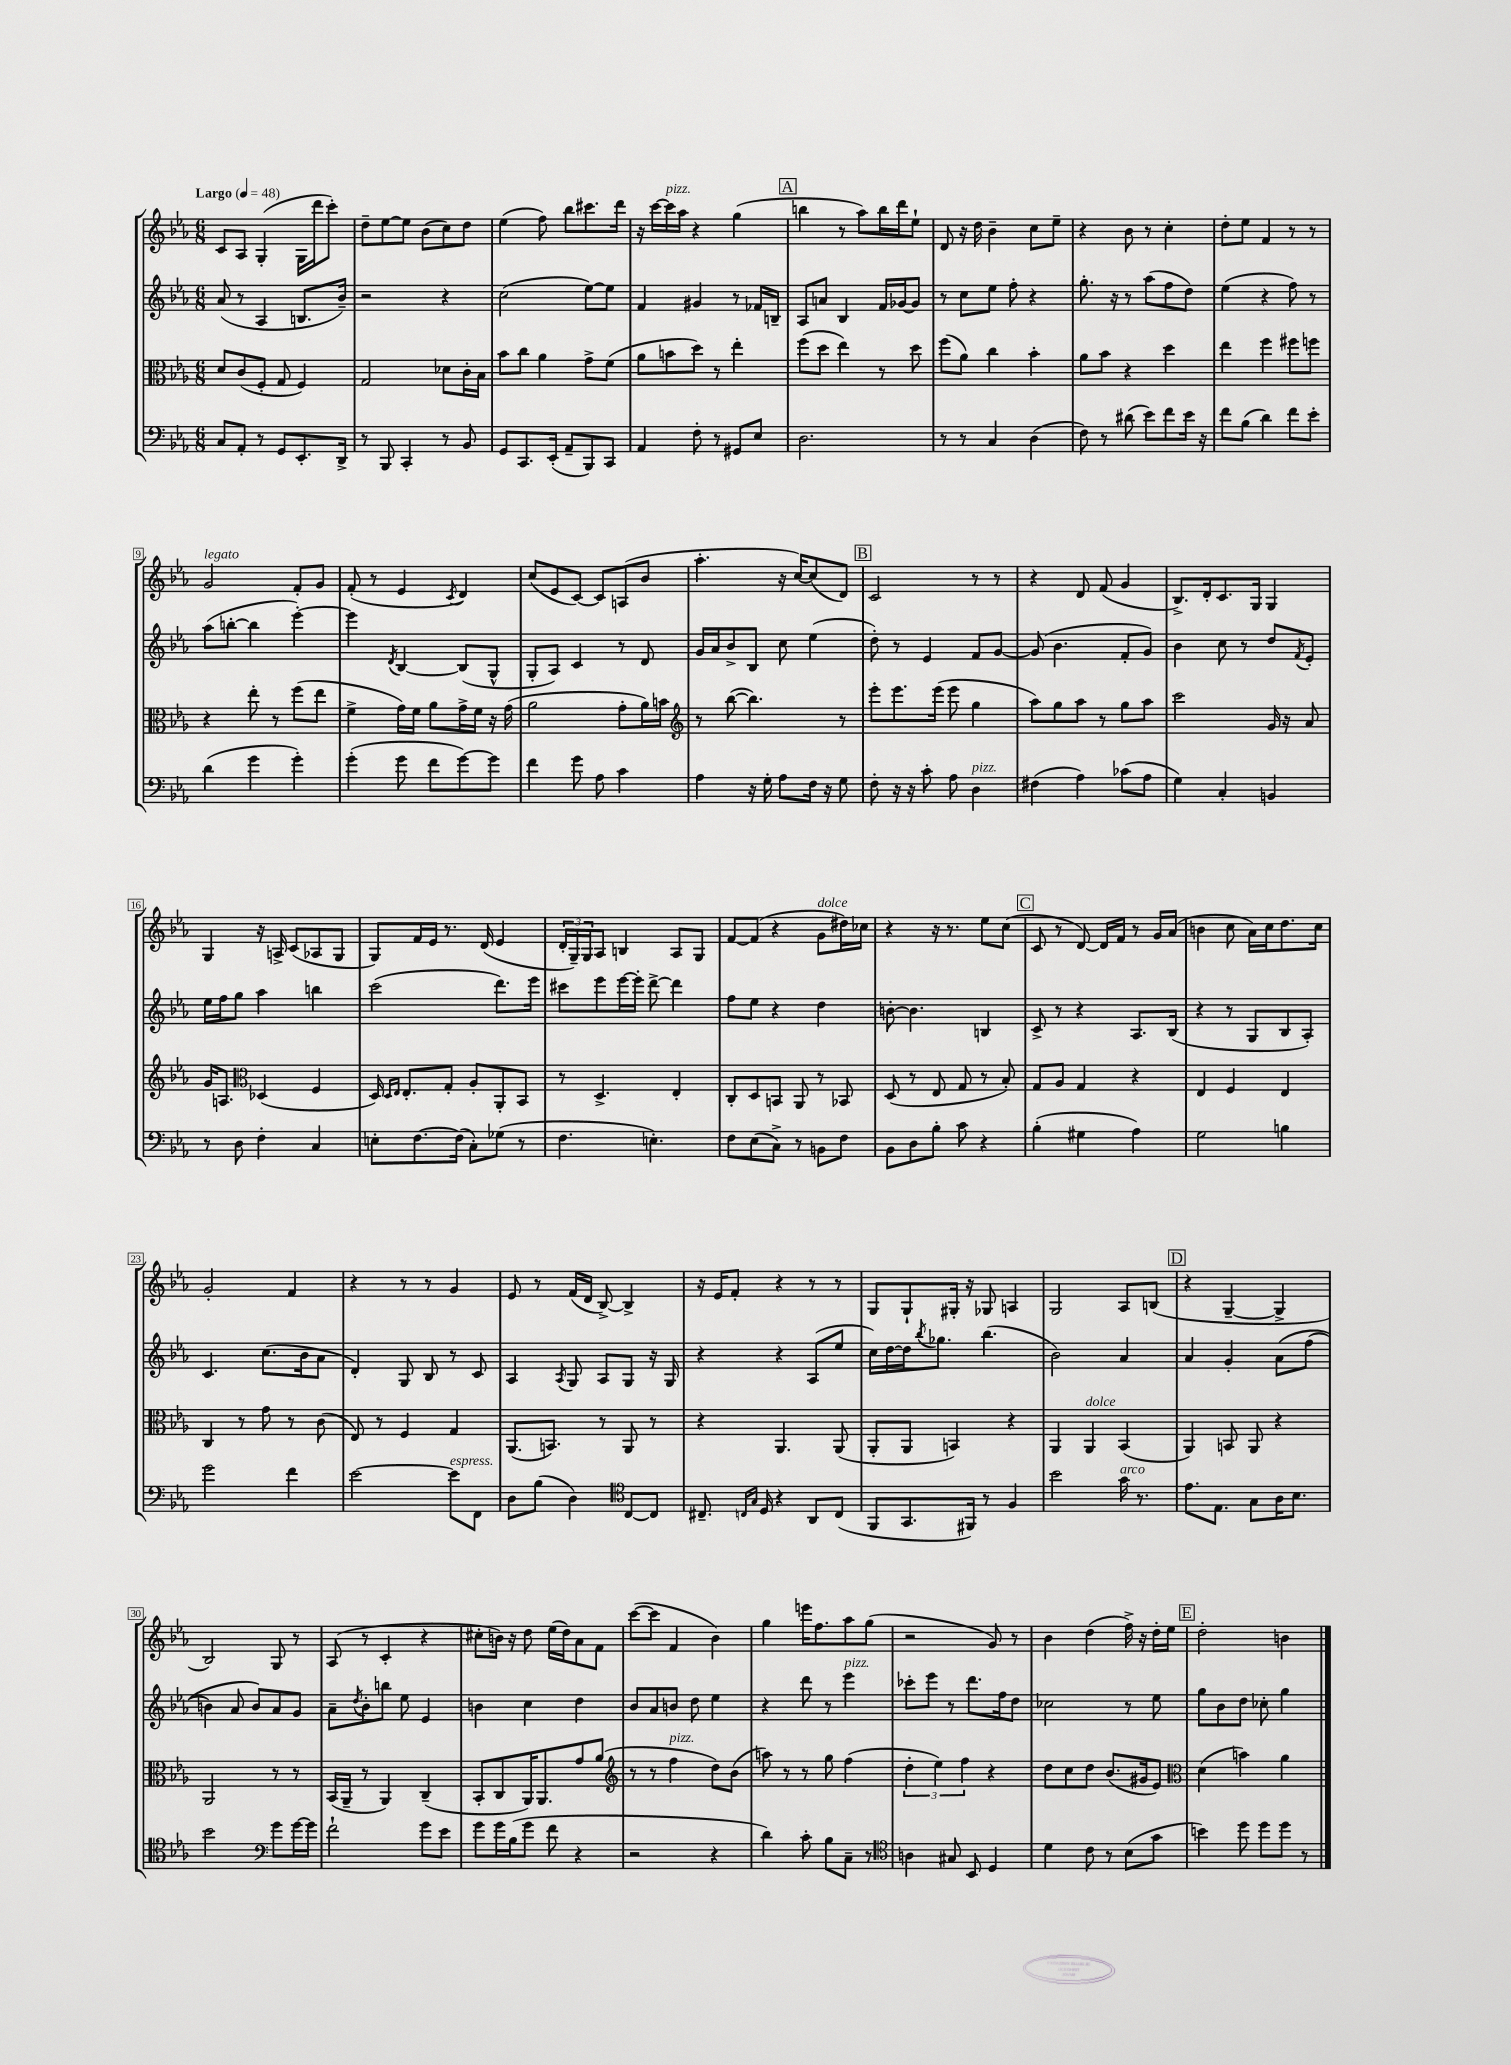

**kern	**kern	**kern	**kern
*staff4	*staff3	*staff2	*staff1
*clefF4	*clefC3	*clefG2	*clefG2
*k[b-e-a-]	*k[b-e-a-]	*k[b-e-a-]	*k[b-e-a-]
*M6/8	*M6/8	*M6/8	*M6/8
*MM48	*MM48	*MM48	*MM48
8C	8d	(8a-	8c
8AA-'	(8c	8r	8A-
8r	8F'	4A-	(4G'
8GG	8G	.	.
8.EE-'	4F)	8.B	16G
.	.	.	16ddd
.	.	.	8ccc')
16DD^	.	16b-~)	.
=	=	=	=
8r	2G	2r	8dd~
8BBB-	.	.	[8ee-
4CC'	.	.	8ee-]
.	.	.	(8b-
8r	8d-	4r	8cc)
8BB-	16c'	.	8dd
.	16B-	.	.
=	=	=	=
8GG	8b-	(2cc	(4ee-
8.CC	8cc	.	.
.	4a-	.	8ff)
(16EE-'	.	.	.
8AA-~	.	.	8bb-
8BBB-)	8g^	[8ee-)	8.ccc#
8CC	(8f	8ee-]	.
.	.	.	16ddd
=	=	=	=
4AA-	8a-	4f	16r
.	.	.	[16ccc
.	8b	.	16ccc]
.	.	.	16aa-
8F'	8dd)	4g#	4r
8r	8r	.	.
8GG#	4ee-'	8r	(4gg
8E-	.	16f-	.
.	.	16B~	.
=	=	=	=
2.D	(8ff	8A-	4bb
.	8dd	8a	.
.	4ee-)	4B-	8r
.	.	.	8aa-)
.	8r	16f	16bb
.	.	[16g-	16ddd
.	8dd	8g-]	8ee-`
=	=	=	=
8r	(8ff	8r	8d
8r	8a-)	8cc	16r
.	.	.	16dd
4C	4cc	8ee-	4b-~
.	.	8ff'	.
(4D	4b-'	4r	8cc
.	.	.	8ee-~
=	=	=	=
8F)	8a-	8.gg'	4r
8r	8b-	.	.
.	.	16r	.
(8d#	4r	8r	8b-
8e-)	.	(8aa-	8r
8f	4dd	8ff	4cc'
16e-	.	8dd)	.
16r	.	.	.
=	=	=	=
8f	4ee-	(4ee-	8dd'
(8B-	.	.	8ee-
4d)	4ff	4r	4f
8f	8ff#	8ff)	8r
8e-'	8ff	8r	8r
=	=	=	=
(4d	4r	(8aa-	2g
.	.	[8bb'	.
4g	8ee-'	4bb]	.
.	8r	.	.
4g')	(8ff	[4eee-')	8f'
.	8ee-	.	8g
=	=	=	=
(4g'	4f^	4eee-]	(8f'
.	.	.	8r
.	.	8qd	.
8g	16g)	[4B-	4e-
.	16f	.	.
8f	8a-	.	.
.	.	.	8qc
[8g)	16g^	(8B-]	4d)
.	16f	.	.
8g]	16r	8G^^	.
.	(16g	.	.
=	=	=	=
4f	2a-	8G'	(8cc
.	.	8A-)	8e-
8g	.	4c	[8c)
8A-	.	.	8c]
4c	8g'	8r	(8A
.	16a-)	8d	8b-
.	16b	.	.
=	=	=	=
*	*clefG2	*	*
4A-	8r	16g	4.aa-'
.	.	16a-	.
.	([8bb-	8b-^	.
16r	4.bb-])	8B-	.
16G'	.	.	.
8A-	.	8cc	16r
.	.	.	[16cc)
16F	.	(4ee-	(8cc]
16r	.	.	.
8G	8r	.	8d)
=	=	=	=
8F'	8eee-'	8dd')	2c
16r	8.eee-	8r	.
16r	.	.	.
8c'	.	4e-	.
.	(16eee-	.	.
8A-	8eee-	.	.
4D	4gg	8f	8r
.	.	[8g	8r
=	=	=	=
(4F#	8aa-)	(8g]	4r
.	8gg	4.b-	.
4A-)	8aa-	.	8d
.	8r	.	(8f
(8c-	8gg	8f'	4g
8A-	8aa-	8g)	.
=	=	=	=
4G)	2ccc	4b-	8.B-^)
.	.	.	16d'
4C'	.	8cc	8.c
.	.	8r	.
.	.	.	16G
4BB	16g	8dd	4G
.	16r	.	.
.	.	8qf	.
.	8a-	8e-'	.
=	=	=	=
8r	16g	16ee-	4G
.	8.A	16ff	.
8D	.	8gg	.
*	*clefC3	*	*
4F'	(4D-	4aa-	16r
.	.	.	16A^
.	.	.	(8c
4C	4F	4bb	8A-
.	.	.	8G
=	=	=	=
8E'	16D)	(2ccc	8G)
.	16qqD	.	.
.	16qqE-	.	.
.	8.E-'	.	.
[8.F	.	.	16f
.	.	.	16e-
.	8G'	.	8.r
(16F]	.	.	.
8C')	8A-'	.	.
.	.	.	(16d
(8G-	8AA-'	8.ddd)	4e-
8r	8BB-	.	.
.	.	16eee-	.
=	=	=	=
4.F	8r	8ccc#	24d'
.	.	.	24G~)
.	.	.	24G
.	4.D^	8eee-	8A-
.	.	[16eee-	4B
.	.	16eee-']	.
4.E')	.	[8ddd^	.
.	4E-'	4ddd]	8A-
.	.	.	8G
=	=	=	=
8F	8C'	8ff	[8f
(8E-	8D	8ee-	(8f]
8C^)	8BB	4r	4r
8r	8AA-	.	.
8BB	8r	4dd	8g
8F	8BB-	.	16dd#)
.	.	.	16cc-
=	=	=	=
8BB-	(8D	[8b'	4r
8D	8r	4.b]	.
8B-'	8E-	.	16r
.	.	.	8.r
8c	8G	.	.
4r	8r	4B	8ee-
.	8B-')	.	(8cc
=	=	=	=
(4B-'	8G	8c^	8c
.	8A-	8r	8r
4G#	4G	4r	[8d)
.	.	.	16d]
.	.	.	16f
4A-)	4r	8.A-	8r
.	.	.	16g
.	.	(16B-	(16a-
=	=	=	=
2G	4E-	4r	4b
.	4F	8r	8cc
.	.	8G	16a-)
.	.	.	16cc
4B	4E-	8B-	8.dd
.	.	8A-')	.
.	.	.	16cc
=	=	=	=
2g	4C	4.c	2g'
.	8r	.	.
.	8g	(8.cc	.
4f	8r	.	4f
.	.	16b-	.
.	(8c	8a-	.
=	=	=	=
[2e-	8E-)	4d')	4r
.	8r	.	.
.	4F	8G	8r
.	.	8B-	8r
8e-]	4G	8r	4g
8FF	.	8c	.
=	=	=	=
8D	(8.AA-	4A-	8e-
(8B-	.	.	8r
.	8.BB)	.	.
.	.	8qA-	.
4D)	.	8G	(16f
.	.	.	16d
.	8r	8A-	[8B-^)
*clefC4	*	*	*
[8C	8AA-	8G	4B-^]
8C]	8r	16r	.
.	.	16G	.
=	=	=	=
8.C#~	4r	4r	16r
.	.	.	16e-
.	.	.	8f'
16qqC	.	.	.
16qqG	.	.	.
16D	.	.	.
4r	4.AA-	4r	4r
8AA-	.	(8A-	8r
(8C	(8AA-	8ee-	8r
=	=	=	=
8FF	8AA-'	16cc)	8G
.	.	[16dd	.
8.GG	8AA-	16dd]	8G`
.	.	8qbb-	.
.	.	8.gg-	.
.	4BB)	.	16G#'
16FF#)	.	.	16r
8r	.	(4.bb-	8G-
4F	4r	.	4A
=	=	=	=
2b-	4AA-	2b-)	2G
.	4AA-	.	.
16g	(4BB-	4a-	8A-
8.r	.	.	.
.	.	.	(8B
=	=	=	=
8.e-	4AA-)	4a-	4r
8.E-	.	.	.
.	8BB	4g'	[4G~
8G	8AA-	.	.
16A-	4r	&(8a-	4G^]
8.B-	.	.	.
.	.	(8ff	.
=	=	=	=
2b-	2AA-	4b)	2B-)
.	.	8a-	.
.	.	8b&)	.
*clefF4	*	*	*
8g	8r	8a-	8G
[16g	8r	8g	8r
16g]	.	.	.
=	=	=	=
2f`	(16BB-	8a-~	(8A-
.	16AA-~	.	.
.	.	8qdd	.
.	8r	8b-'	8r
.	4AA-)	8bb	4c'
.	.	8ee-	.
8g	(4C~	4e-	4r
8e-	.	.	.
=	=	=	=
8g	8BB-'	4b	8cc#'
16g	8C	.	16b)
(16B-	.	.	16r
8g	16AA-)	4cc	8dd
.	8.AA-	.	.
8f	.	.	(16ee-
.	.	.	16dd)
4r	8g	4dd	8a-
.	(8a-	.	8f
=	=	=	=
*	*clefG2	*	*
2r	8r	8b-	([8ccc
.	8r	8a-	8ccc]
.	4ff	8b	4f
.	.	8dd	.
4r	8dd)	4ee-	4b-)
.	(8b-	.	.
=	=	=	=
4d)	8aa)	4r	4gg
.	8r	.	.
8c'	8r	8ddd	16eee
.	.	.	8.ff
8B-	8gg	8r	.
8C~	(4ff	4eee-	8aa-
8r	.	.	(8gg
=	=	=	=
*clefC4	*	*	*
4A	6dd'	8ccc-'	2r
.	.	8eee-	.
.	6ee-)	.	.
8G#	.	8r	.
.	6ff	.	.
8BB-	.	8.ddd	.
4D	4r	.	8g)
.	.	16ff	.
.	.	8dd	8r
=	=	=	=
4d	8dd	2cc-	4b-
.	8cc	.	.
8c	8dd	.	(4dd
8r	(8.b-	.	.
(8B-	.	8r	16ff^)
.	16g#	.	16r
8g	8e-)	8ee-	16dd'
.	.	.	16ee-
=	=	=	=
*	*clefC3	*	*
4b)	(4d	8gg	2dd'
.	.	8b-	.
8dd	4b)	8dd	.
8dd	.	8cc-'	.
8dd	4a-	4gg	4b
8r	.	.	.
==	==	==	==
*-	*-	*-	*-
